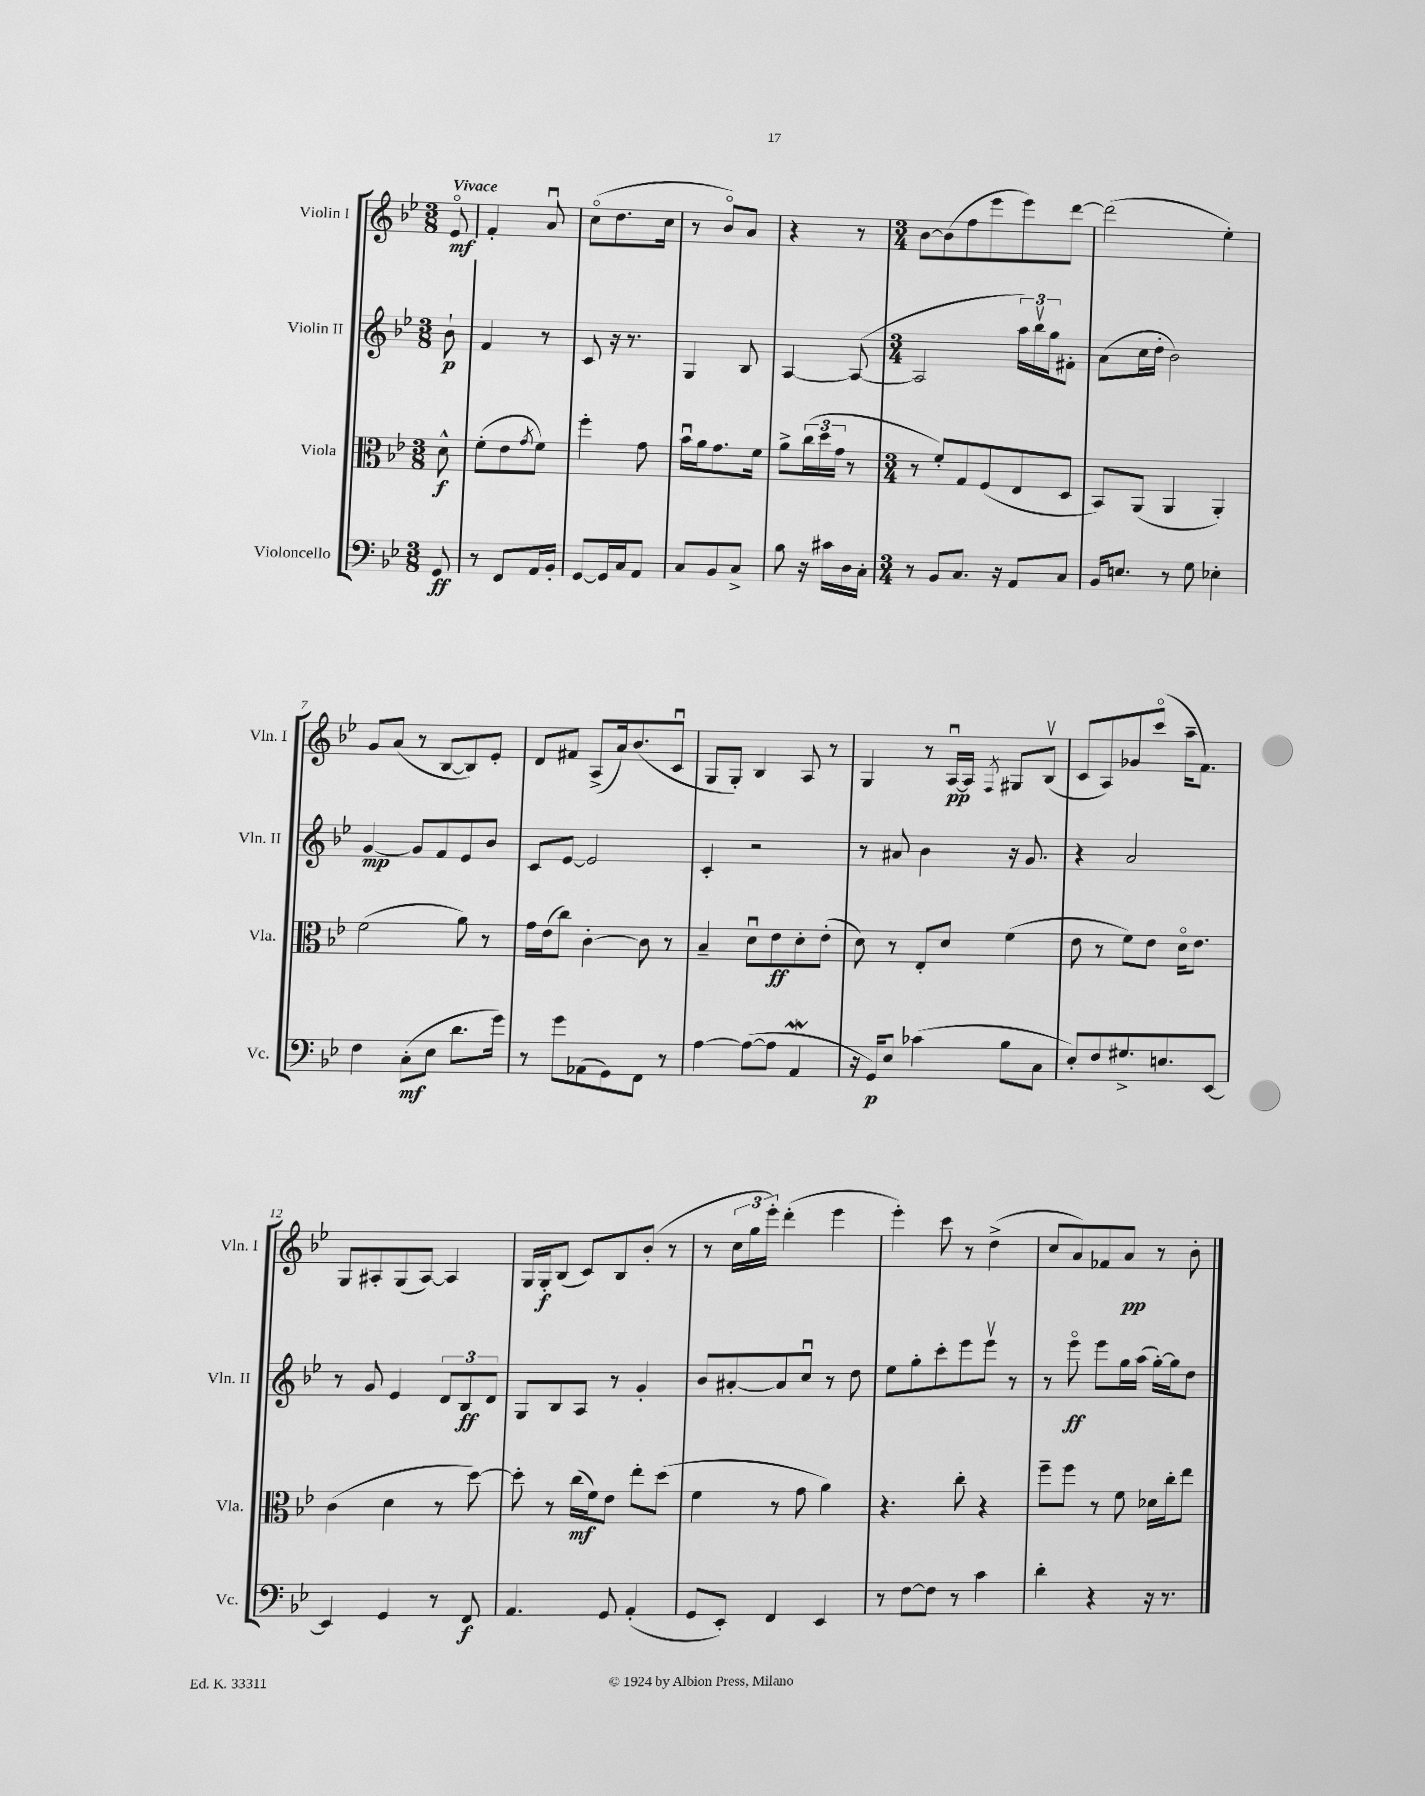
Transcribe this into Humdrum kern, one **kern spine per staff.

**kern	**kern	**kern	**kern
*staff4	*staff3	*staff2	*staff1
*clefF4	*clefC3	*clefG2	*clefG2
*k[b-e-]	*k[b-e-]	*k[b-e-]	*k[b-e-]
*M3/8	*M3/8	*M3/8	*M3/8
8GG	8d^^	8b-`	8e-o
=	=	=	=
8r	(8f'	4f	4f'
8FF	8e-	.	.
.	8qg	.	.
16AA	8f)	8r	8au
16BB-'	.	.	.
=	=	=	=
[8GG	4ff'	8c	(8cco
16GG]	.	16r	8.dd
16C	.	8.r	.
8AA	8g	.	.
.	.	.	16cc
=	=	=	=
8C	16b-u	4G	8r
.	16a	.	.
8BB-	8.g	.	8b-o)
8C^	.	8B-	8a
.	16f	.	.
=	=	=	=
8B-	8a^	[4A	4r
16r	(24cc	.	.
.	24dd	.	.
16c#	.	.	.
.	24g	.	.
16D	8r	(8A_	8r
16C'	.	.	.
=	=	=	=
*M3/4	*M3/4	*M3/4	*M3/4
8r	8r	2A]	[8b-
8BB-	8f')	.	(8b-]
8.C	8G	.	8ff
.	(8F	.	8eee-
16r	.	.	.
8AA	8E-	24aa)	8eee-)
.	.	24bb-v	.
.	.	24gg	.
8C	8D	8f#'	[8ddd
=	=	=	=
16BB-	8BB-)	(8a	(2ddd]
8.E	.	.	.
.	(8AA	16cc	.
.	.	16dd'	.
8r	4AA	2b-)	.
8G	.	.	.
4E-'	4AA')	.	4ee-')
=	=	=	=
4F	(2f	[4g	8g
.	.	.	(8a
(8C'	.	8g]	8r
8E-	.	8f	[8B-
8.d	8a)	8e-	8B-])
.	8r	8b-	8e-'
16g)	.	.	.
=	=	=	=
8r	16g	8c	8d
.	(16e-	.	.
8g	8cc)	[8e-	8f#
(8AA-	[4c'	2e-]	(8A^
8GG)	.	.	16a)
.	.	.	(8.b-
8FF	8c]	.	.
8r	8r	.	8cu
=	=	=	=
[4A	4B-~	4c'	8G
.	.	.	8G')
(8A_	8du	2r	4B-
8A]	8e-	.	.
4AA	8d'	.	8A
.	(8e-'	.	8r
=	=	=	=
16r	8d)	8r	4G
16GG)	.	.	.
8E-	8r	8a#	.
(4c-	8E-'	4b-	8r
.	8d	.	[16Au
.	.	.	16A]
.	.	.	8qF
8B-	(4f	16r	8G#
.	.	8.g	.
8C	.	.	(8B-v
=	=	=	=
8E-')	8e-	4r	8c
8F	8r	.	8A)
8.G#^	8f)	2a	8g-
.	8e-	.	(8ccco
8.E	.	.	.
.	16do	.	16aa~
.	8.e-	.	8.f)
[8EE-	.	.	.
=	=	=	=
4EE-]	(4c	8r	8G
.	.	8g	8A#'
4GG	4d	4e-	(8G
.	.	.	[8A#)
8r	8r	12d	4A#]
.	.	12B-	.
8FF	[8dd)	.	.
.	.	12d	.
=	=	=	=
4.AA	8dd']	8G	16G
.	.	.	16G'
.	8r	8B-	(8B-
.	(16cc	8A	8c)
.	16f)	.	.
8GG	8e-	8r	8B-
(4AA'	8ee-'	4g'	(8b-'
.	(8dd	.	8r
=	=	=	=
8GG	4f	8b-	8r
8EE-')	.	[8a#'	24cc
.	.	.	24gg
.	.	.	24eee-')
4FF	8r	8a#]	(4ddd'
.	8g	8ccu	.
4EE-	4a)	8r	4eee-
.	.	8dd	.
=	=	=	=
8r	4.r	8ee-	4eee-')
[8F	.	8gg'	.
8F]	.	8ccc'	8ccc
8r	8cc'	8eee-	8r
4c	4r	8eee-v	(4dd^
.	.	8r	.
=	=	=	=
4d'	8ff~	8r	8cc
.	8ff	8eee-o	8a)
4r	8r	8eee-	8f-
.	8f	16gg	8a
.	.	(16aa	.
16r	16d-	[16gg')	8r
8.r	16cc'	16gg]	.
.	8ee-	8dd	8b-'
==	==	==	==
*-	*-	*-	*-
